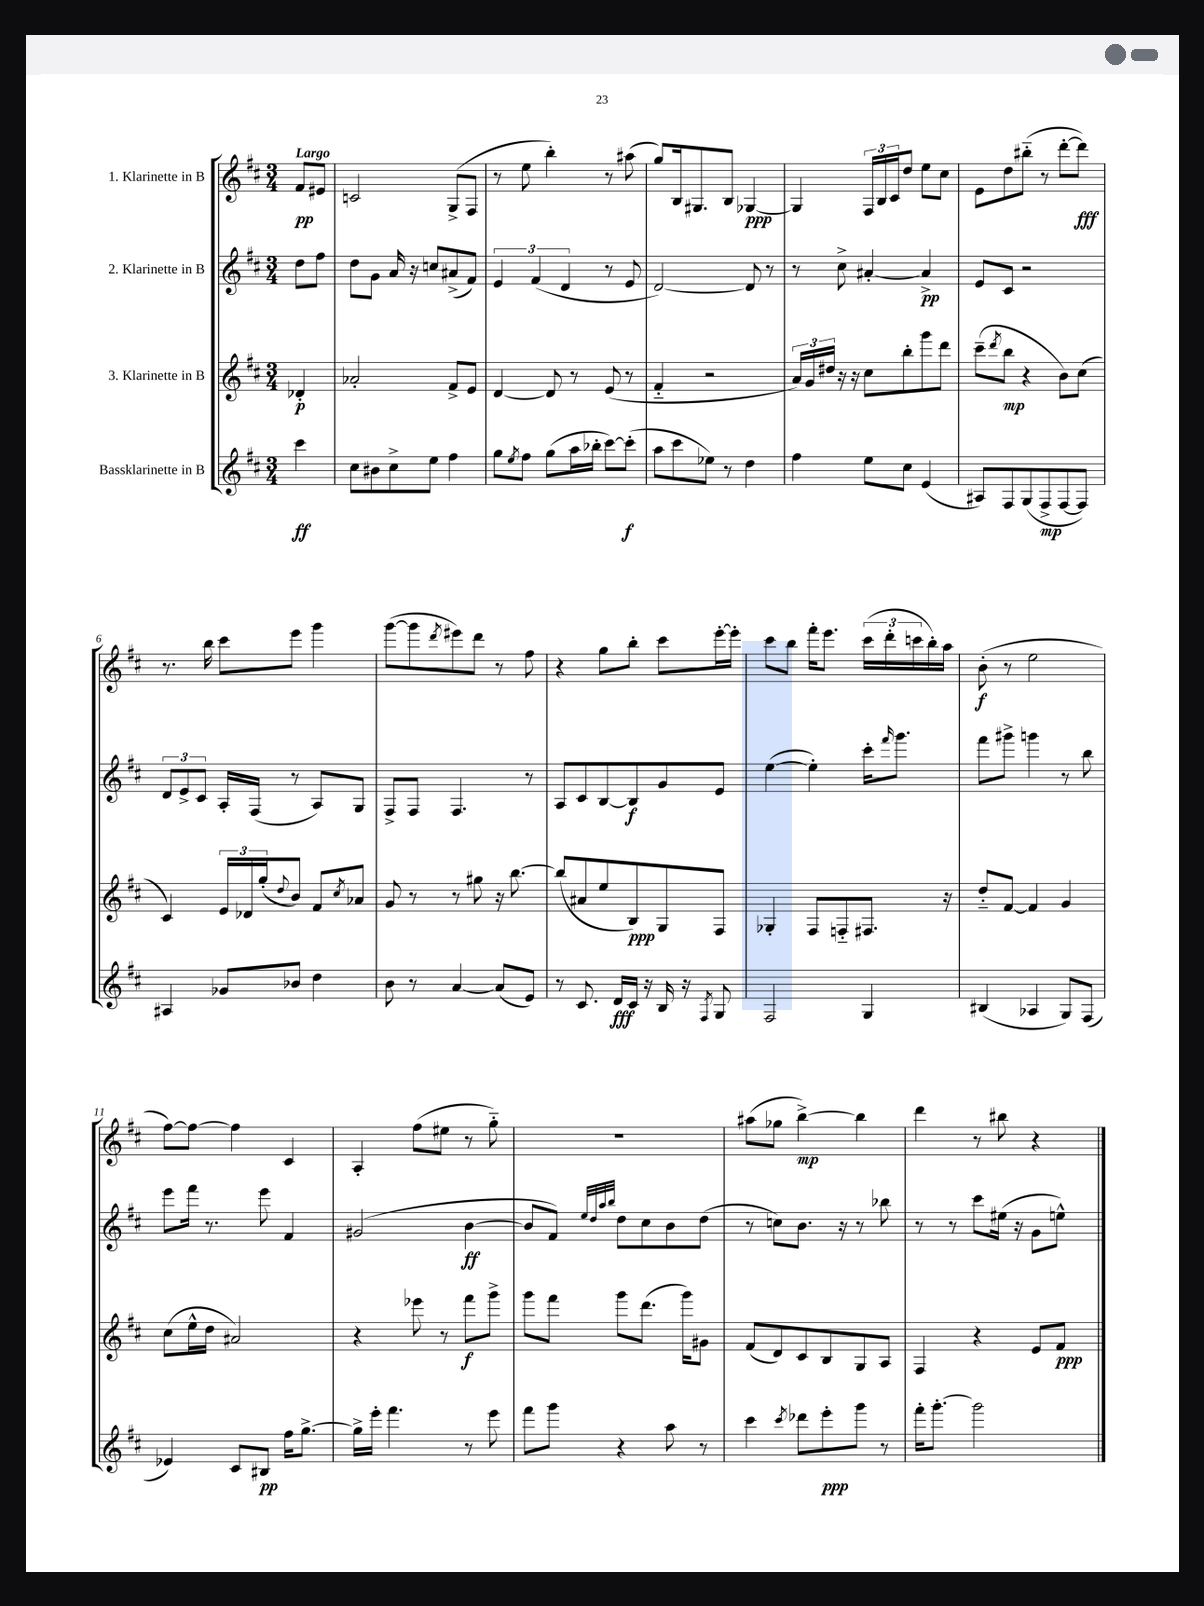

**kern	**dynam	**kern	**dynam	**kern	**dynam	**kern	**dynam
*part4	*part4	*part3	*part3	*part2	*part2	*part1	*part1
*staff4	*staff4	*staff3	*staff3	*staff2	*staff2	*staff1	*staff1
*I"Bassklarinette in B	*	*I"3. Klarinette in B	*	*I"2. Klarinette in B	*	*I"1. Klarinette in B	*
*clefG2	*	*clefG2	*	*clefG2	*	*clefG2	*
*k[f#c#]	*	*k[f#c#]	*	*k[f#c#]	*	*k[f#c#]	*
*M3/4	*	*M3/4	*	*M3/4	*	*M3/4	*
=	=	=	=	=	=	=	=
!	!	!	!	!	!	!LO:TX:a:B:t=Largo	!
4ccc#\	ff	4d-X'/	p	8dd\L	.	8f#/L	pp
.	.	.	.	8ff#\J	.	8e#X/J	.
=1	=1	=1	=1	=1	=1	=1	=1
8cc#\L	.	2a-X'/	.	8dd\L	.	2cn/	.
8b#X\	.	.	.	8g\J	.	.	.
8cc#^\	.	.	.	16a/	.	.	.
.	.	.	.	16r	.	.	.
8ee\J	.	.	.	8ccn/L	.	.	.
4ff#\	.	8f#^/L	.	(8a#X^/	.	(8G^/L	.
.	.	8e/J	.	8f#/J)	.	8F#/J	.
=2	=2	=2	=2	=2	=2	=2	=2
8gg\L	.	[4d/	.	6e/	.	8r	.
8qee/	.	.	.	.	.	.	.
8ff#\J	.	.	.	.	.	8ee\	.
.	.	.	.	(6f#/	.	.	.
(8gg\L	.	8d/]	.	.	.	4bb'\)	.
.	.	.	.	6d/	.	.	.
16aa\L	.	8r	.	.	.	.	.
16bb-X'\JJ	.	.	.	.	.	.	.
[8ccc#\L)	.	(8e/	.	8r	.	8r	.
(8ccc#'\J]	f	8r	.	8e/	.	(8aa#X\	.
=3	=3	=3	=3	=3	=3	=3	=3
8aa\L	.	4f#/	.	[2d/)	.	8gg/L)	.
8ccc#\	.	.	.	.	.	16B/k	.
.	.	.	.	.	.	8.G#X/	.
8ee-X\J)	.	2r	.	.	.	.	.
8r	.	.	.	.	.	8B/J	.
4dd\	.	.	.	8d/]	.	[4G-X/	ppp
.	.	.	.	8r	.	.	.
=4	=4	=4	=4	=4	=4	=4	=4
4ff#\	.	24a/LL)	.	8r	.	4G-/]	.
.	.	24g/	.	.	.	.	.
.	.	24dd#X/JJ	.	.	.	.	.
.	.	16r	.	8cc#^\	.	.	.
.	.	16r	.	.	.	.	.
8ee\L	.	8cc#\L	.	[4a#X'/	.	24F#/LL	.
.	.	.	.	.	.	24B/	.
.	.	.	.	.	.	24c#/J	.
8cc#\J	.	8bb'\	.	.	.	8dd/J	.
(4e/	.	8ggg\	.	4a#^/]	pp	8ee\L	.
.	.	8ddd\J	.	.	.	8cc#\J	.
=5	=5	=5	=5	=5	=5	=5	=5
8A#X/L)	.	(8ccc#~\L	.	8e/L	.	8e\L	.
.	.	8qddd/	.	.	.	.	.
8F#/	.	8bb\J	mp	8c#/J	.	8dd\	.
(8G/	.	4r	.	2r	.	(8bb#X\J	.
8F#^/	mp	.	.	.	.	8r	.
[8F#/	.	8b\L)	.	.	.	[8ddd'\L	.
8F#/J])	.	(8cc#\J	.	.	.	8ddd\J])	fff
!!LO:LB:g=z
=6	=6	=6	=6	=6	=6	=6	=6
4A#X/	.	4c#/)	.	12d/L	.	8.r	.
.	.	.	.	12e^/	.	.	.
.	.	.	.	12c#/J	.	.	.
.	.	.	.	.	.	16bb\	.
8g-X/L	.	24e/LL	.	16A'/LL	.	8ccc#\L	.
.	.	24d-X/	.	.	.	.	.
.	.	.	.	(16F#/JJ	.	.	.
.	.	(24gg'/J	.	.	.	.	.
.	.	8qqdd/	.	.	.	.	.
8b-X/J	.	8b/J)	.	8r	.	8eee\J	.
4dd\	.	8f#/L	.	8A/L)	.	4ggg\	.
.	.	8qcc#/	.	.	.	.	.
.	.	8a-X/J	.	8G/J	.	.	.
=7	=7	=7	=7	=7	=7	=7	=7
8b\	.	8g/	.	8F#^/L	.	([8ggg\L	.
8r	.	8r	.	8F#/J	.	8ggg\]	.
.	.	.	.	.	.	8qddd/	.
[4a/	.	8r	.	4.F#/	.	8eee#X\)	.
.	.	8gg#X\	.	.	.	8ddd\J	.
(8a/L]	.	16r	.	.	.	8r	.
.	.	[8.bb\	.	.	.	.	.
8e/J)	.	.	.	8r	.	8ff#\	.
=8	=8	=8	=8	=8	=8	=8	=8
8r	.	(8bb/L]	.	8A/L	.	4r	.
8.c#/	.	8a#X/	.	8c#/	.	.	.
.	.	8ee/	.	[8B/	.	8gg\L	.
16d/LL	fff	.	.	.	.	.	.
16c#/JJ	.	8B/)	ppp	8B/]	f	8bb'\J	.
16r	.	.	.	.	.	.	.
16B/	.	8G/	.	8g/	.	8ccc#\L	.
16r	.	.	.	.	.	.	.
8qF#/	.	.	.	.	.	.	.
8G/	.	8F#/J	.	8e/J	.	[16eee'\L	.
.	.	.	.	.	.	16eee'\JJ]	.
=9	=9	=9	=9	=9	=9	=9	=9
2F#/	.	4G-X'/	.	([4ee\	.	8ccc#\L	.
.	.	.	.	.	.	8bb\J	.
.	.	8F#/L	.	4ee'\])	.	16fff#'\KL	.
.	.	.	.	.	.	8.eee\J	.
.	.	8Fn/	.	.	.	.	.
4G/	.	8.F#X/J	.	16ccc#'\KL	.	(24ccc#\LL	.
.	.	.	.	.	.	24ddd'\	.
.	.	.	.	16qqfff#/	.	.	.
.	.	.	.	8.ggg\J	.	.	.
.	.	.	.	.	.	24cccn\	.
.	.	.	.	.	.	16bb'\)	.
.	.	16r	.	.	.	16aa\JJ	.
=10	=10	=10	=10	=10	=10	=10	=10
(4B#X/	.	8dd/L	.	8fff#\L	.	(8b'\	f
.	.	[8f#/J	.	8ggg#X^\J	.	8r	.
4A-X/	.	4f#/]	.	4gggn\	.	2ee\	.
8G/L)	.	4g/	.	8r	.	.	.
(8F#/J	.	.	.	8bb\	.	.	.
!!LO:LB:g=z
=11	=11	=11	=11	=11	=11	=11	=11
4e-X/)	.	(8cc#\L	.	8eee\L	.	[8ff#\L)	.
.	.	16ee^^\L	.	16fff#\Jk	.	8ff#\J_	.
.	.	16dd\JJ	.	8.r	.	.	.
8c#/L	.	2a#X/)	.	.	.	4ff#\]	.
8B#X/J	pp	.	.	8eee\	.	.	.
16ff#\KL	.	.	.	4f#/	.	4c#/	.
[8.gg^\J	.	.	.	.	.	.	.
=12	=12	=12	=12	=12	=12	=12	=12
16gg^\LL]	.	4r	.	(2g#X/	.	4A'/	.
16eee'\JJ	.	.	.	.	.	.	.
4.fff#\	.	.	.	.	.	.	.
.	.	8eee-X\	.	.	.	(8ff#\L	.
.	.	8r	.	.	.	8ee#X\J	.
8r	.	8fff#\L	f	[4b\	ff	8r	.
8eee\	.	8ggg^\J	.	.	.	8gg\)	.
=13	=13	=13	=13	=13	=13	=13	=13
8fff#\L	.	8ggg\L	.	8b/L]	.	2.r	.
8ggg\J	.	8fff#\J	.	8f#/J)	.	.	.
.	.	.	.	32qqee/LLL	.	.	.
.	.	.	.	32qqdd/	.	.	.
.	.	.	.	32qqaa/	.	.	.
.	.	.	.	32qqbb/JJJ	.	.	.
4r	.	8ggg\L	.	8dd\L	.	.	.
.	.	(8.ddd\J	.	8cc#\	.	.	.
8aa\	.	.	.	8b\	.	.	.
.	.	16ggg\KL)	.	.	.	.	.
8r	.	8g#X\J	.	(8dd\J	.	.	.
=14	=14	=14	=14	=14	=14	=14	=14
4ccc#\	.	(8f#/L	.	8r	.	(8aa#X\L	.
.	.	8d/)	.	8ccn\L)	.	8gg-X\J	.
8qccc#/	.	.	.	.	.	.	.
8ddd-X\L	.	8c#/	.	8.b\J	.	[4bb^\)	mp
8eee'\	ppp	8B/	.	.	.	.	.
.	.	.	.	16r	.	.	.
8ggg\J	.	8G/	.	8r	.	4bb\]	.
8r	.	8A/J	.	8bb-X\	.	.	.
=15	=15	=15	=15	=15	=15	=15	=15
16fff#'\KL	.	4F#/	.	8r	.	4ddd\	.
[8.ggg'\J	.	.	.	.	.	.	.
.	.	.	.	8r	.	.	.
2ggg\]	.	4r	.	8ccc#\L	.	8r	.
.	.	.	.	(16ee#X\Jk	.	8bb#X\	.
.	.	.	.	16r	.	.	.
.	.	8e/L	.	8g\L	.	4r	.
.	.	8f#/J	ppp	8een^^\J)	.	.	.
==	==	==	==	==	==	==	==
*-	*-	*-	*-	*-	*-	*-	*-
